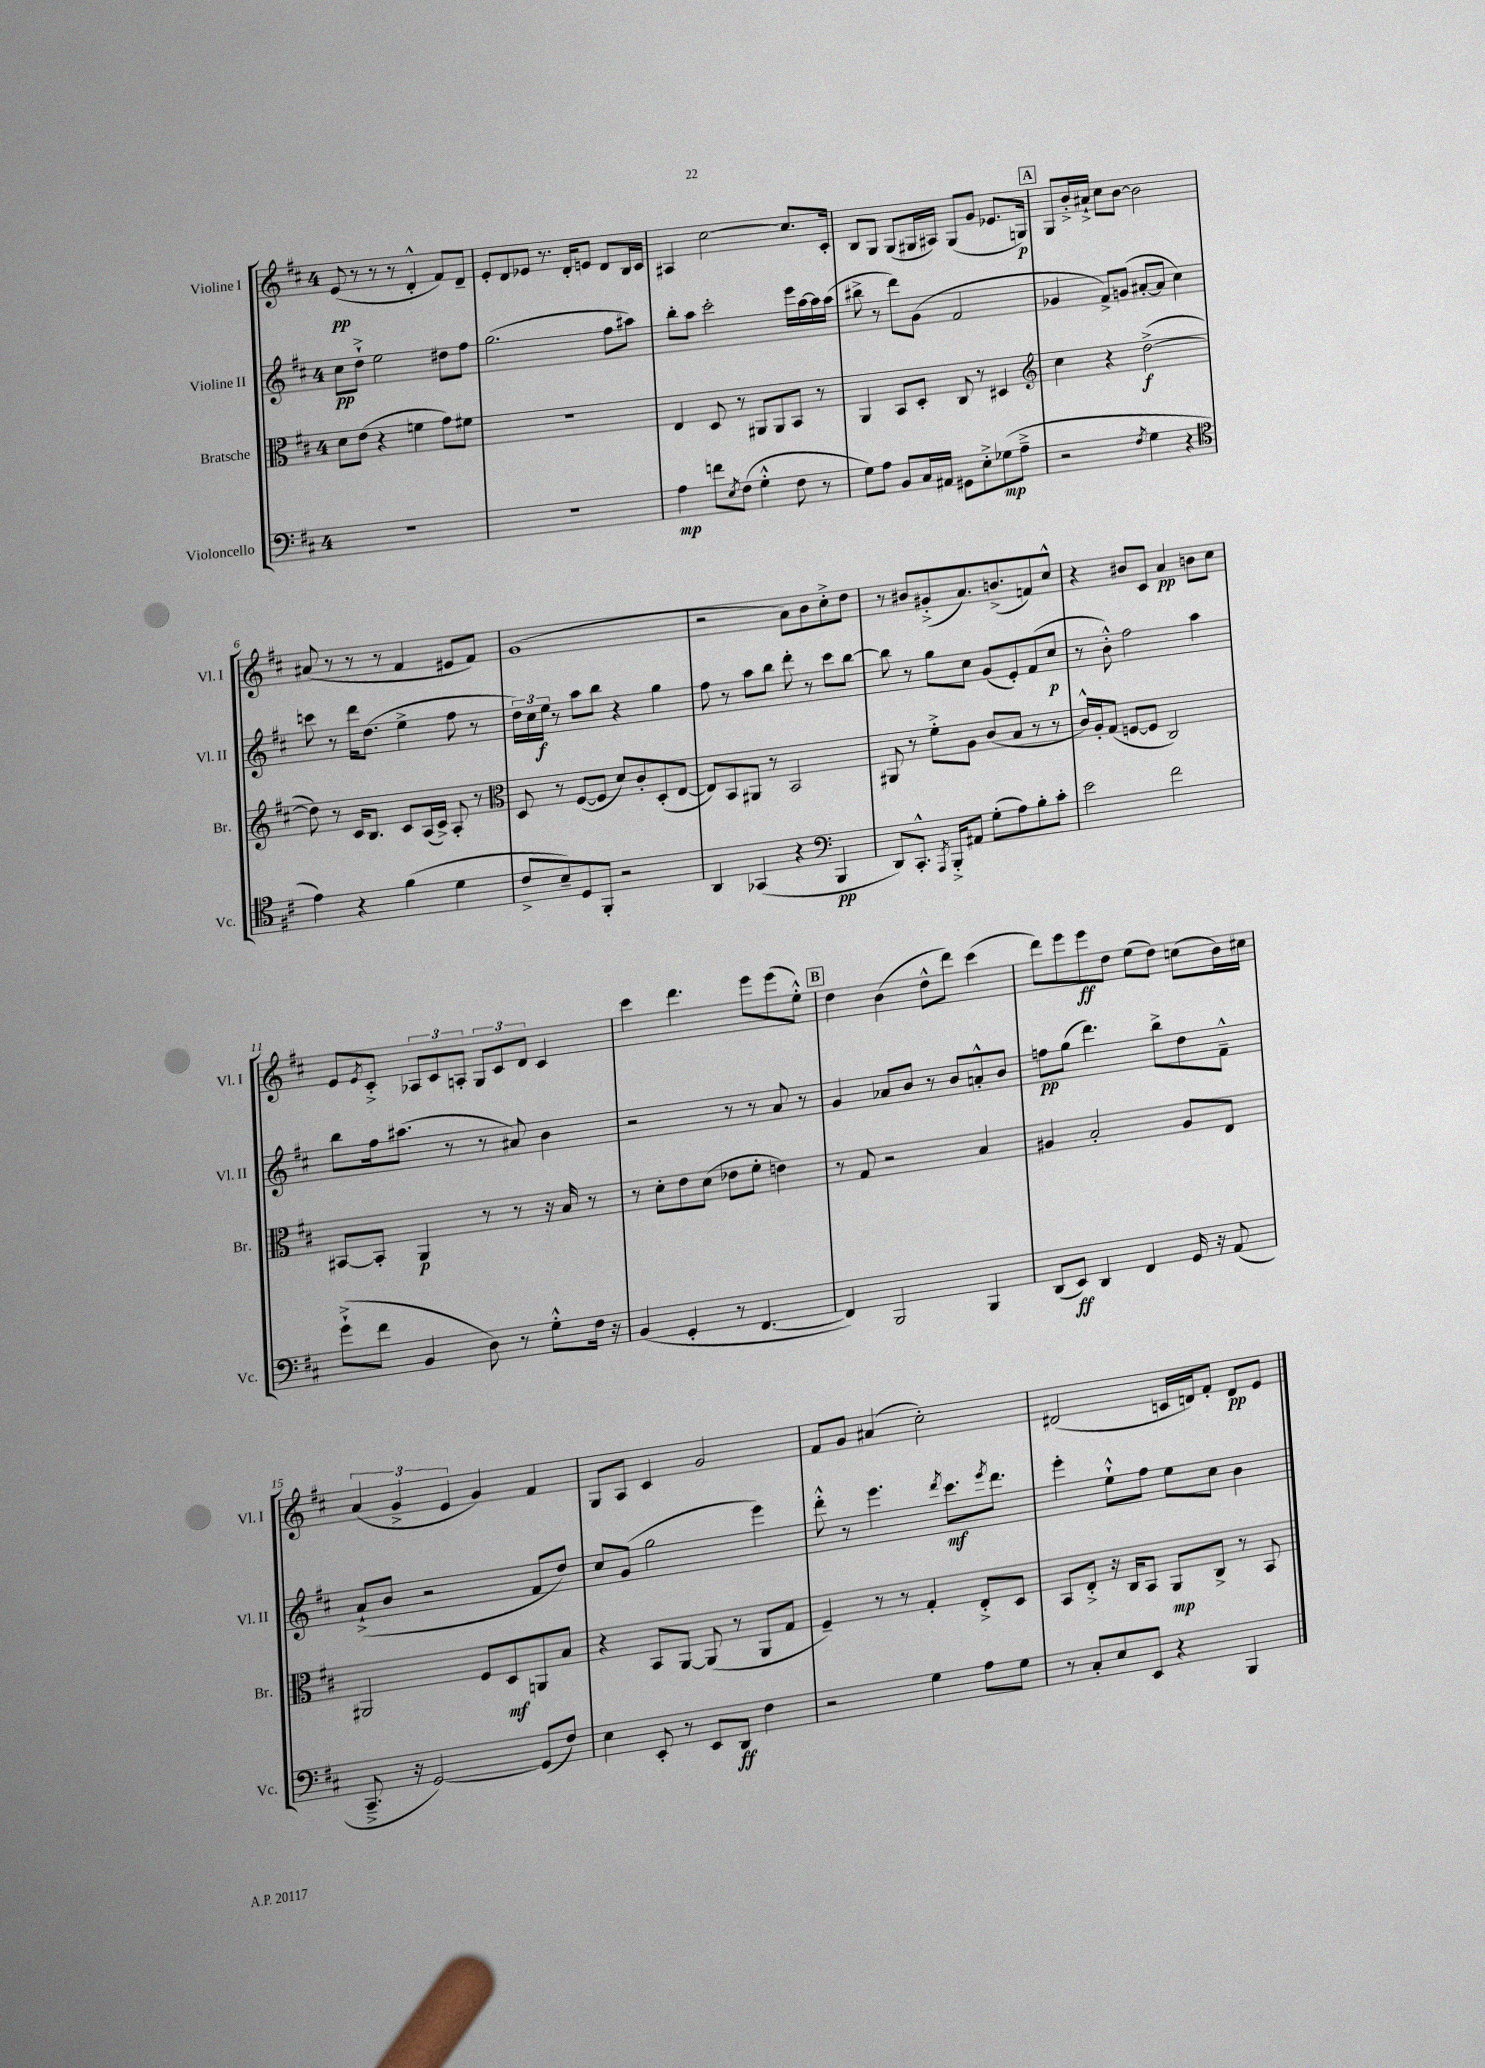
<<
\new StaffGroup <<
\new Staff = "s0" \with { instrumentName = "Violine I" shortInstrumentName = "Vl. I" } {
    \clef treble \key d \major \once \override Staff.TimeSignature.style = #'single-digit \time 4/4
    e'8\pp( r8 r8 r8 d'4-.-^ fis'8) d'8-- |
    e'8-. d'8 ees'8 r8. d'16-. e'8 d'8 b16 cis'16 |
    ais4 cis''2~ cis''8. cis'16-. |
    b8 g8 g8( gis16 ais16) gis8( g'8 ees'8. g16\p) |
    \mark \markup { \box "A" } g8 b'16-.-> ais'16-!-> cis''8 b'8~ b'2 |
    ais'8( r8 r8 r8 fis'4 eis'8 fis'8) |
    g'1( |
    r2 a'8) b'8 cis''8-.-> d''8 |
    r8 bis'8 gis'8-.->( a'8.) b'8.->( f'8) cis''8-^ |
    r4 bis'8 cis'8 a'4\pp b'8 cis''8 |
    e'8 \acciaccatura { e'8 } cis'8-.-> \tuplet 3/2 { aes8 cis'8 a8-. } \tuplet 3/2 { g8 cis'8 d'8 } cis'4 |
    cis'''4 d'''4. e'''8 e'''8( e''8-.-^) |
    \mark \markup { \box "B" } d''4 b'4( d''8-^ d'''8) cis'''4( |
    d'''8) e'''8 e'''8\ff d''8 e''8( d''8) c''8( b'16) cis''16 |
    \tuplet 3/2 { a'4( g'4-> e'4 } g'4) fis'4 |
    g8 a8 cis'4 g'2 |
    fis'8 g'8 ais'4( cis''2-.) |
    dis'2( c'16 d'16) fis'8-. d'8\pp e'8 \bar "|." |
}
\new Staff = "s1" \with { instrumentName = "Violine II" shortInstrumentName = "Vl. II" } {
    \clef treble \key d \major \once \override Staff.TimeSignature.style = #'single-digit \time 4/4
    cis''8\pp d''8-!-> e''2 dis''8 fis''8 |
    g''2.( fis''8 ais''8) |
    b''8-. a''8 cis'''2-. e'''16 a''16~ a''16 a''16( |
    bis''8-> r8 d'''8) g'8( fis'2 |
    \mark \markup { \box "A" } ges'4 fis'8->) g'8( ais'8~-. ais'8 cis''4) |
    c'''8 r8 d'''16 d''8.( e''4-> fis''8 r8 |
    \tuplet 3/2 { d''16) cis''16 e''16\f } r8 a''8 b''8 r4 g''4 |
    fis''8 r8 a''8 b''8 d'''8-. r8 cis'''8 b''8~ |
    b''8 r8 g''8 cis''8 g'8( e'8-.) fis'8( cis''8\p |
    r8 b'8-.-^) fis''2 a''4 |
    b''8 fis''16 ais''8.( r8 r8 ais'8) b'4 |
    r2 r8 r8 a'8 r8 |
    \mark \markup { \box "B" } g'4 aes'8 b'8 r8 b'8 a'8-.-^ b'8 |
    f''8\pp g''8( d'''4.) b''8-> d''8 fis'8---^ |
    a'8-!->( b'8 r2 fis'8 d''8) |
    cis''8 g'8( g''2 e'''4) |
    d'''8-.-^ r8 e'''4. \acciaccatura { d'''8 } cis'''8.\mf \acciaccatura { e'''8 } d'''8. |
    e'''4-. e''8-!-^ fis''8 e''8 cis''8 b'4 \bar "|." |
}
\new Staff = "s2" \with { instrumentName = "Bratsche" shortInstrumentName = "Br." } {
    \clef alto \key d \major \once \override Staff.TimeSignature.style = #'single-digit \time 4/4
    d'8 e'8( r4 f'4 g'8) fis'8 |
    R1 |
    e4 d8 r8 ais,8 ais,8 b,8 r8 |
    a,4 b,8 d8-. cis8 r8 dis4 |
    \mark \markup { \box "A" } \clef treble cis''4 r4 d''2~->\f( |
    d''8) r8 cis'16 b8. cis'8 a16( cis'16->) a8-. r8 |
    \clef alto d8 r8 fis8~( fis8 d'8) cis'8-. d8-.( e8~ |
    e8) b,8 ais,8 r8 b,2 |
    ais,8 r8 fis'8-.-> a8 cis'8( b8 r8 r8 |
    cis'16-^) a16-. g8( f8~ f8 cis2) |
    bis,8~ bis,8-. a,4\p r8 r8 r16 b16 r8 |
    r8 d'8-. e'8 d'8( ees'8 fis'8-. e'4) |
    \mark \markup { \box "B" } r8 g8 r2 b4 |
    ais4 b2-. ais8 e8 |
    ais,2 fis8 d8\mf a,8 b8 |
    r4 b,8 a,8~ a,8( r8 a,8 g8 |
    fis4--) r8 r8 g4-. e8-.-> d8 |
    b,8 e8-.-> r16 cis16 b,8 a,8\mp cis8-> r8 b,8 \bar "|." |
}
\new Staff = "s3" \with { instrumentName = "Violoncello" shortInstrumentName = "Vc." } {
    \clef bass \key d \major \once \override Staff.TimeSignature.style = #'single-digit \time 4/4
    R1 |
    R1 |
    a4\mp f'8 \acciaccatura { e8 } fis8( g4-.-^ fis8 r8 |
    g8) a8 b,8 cis16 ais,16 gis,8 e8-.-> ges8\mp( a8---> |
    \mark \markup { \box "A" } r2 \acciaccatura { fis8 } g4 r4 |
    \clef tenor e'4) r4 fis'4( d'4 |
    cis'8-> b8--) d8 fis,8-. r2 |
    a,4 ges,4( r4 \clef bass b,,4\pp |
    d,8) cis,8.-.-^ \acciaccatura { a,,8 } b,,16-.-> ais,8 g8-.( a8) b8-. cis'8-. |
    e'2 fis'2 |
    g'8-!->( fis'8 b,4 d8) r8 g8-.-^ fis16 r16 |
    b,4( g,4-. r8 fis,4.~ |
    \mark \markup { \box "B" } fis,4) b,,2 b,,4 |
    d,8( e,8\ff) d,4 fis,4 g,16 r16 a,8( |
    cis,8.---> r16 g,2~) g,8( fis8) |
    e4 e,8-. r8 e,8 d,8\ff fis4 |
    r2 g4 a8 g8 |
    r8 cis8-. e8 e,8 r4 b,,4 \bar "|." |
}
>>
>>
